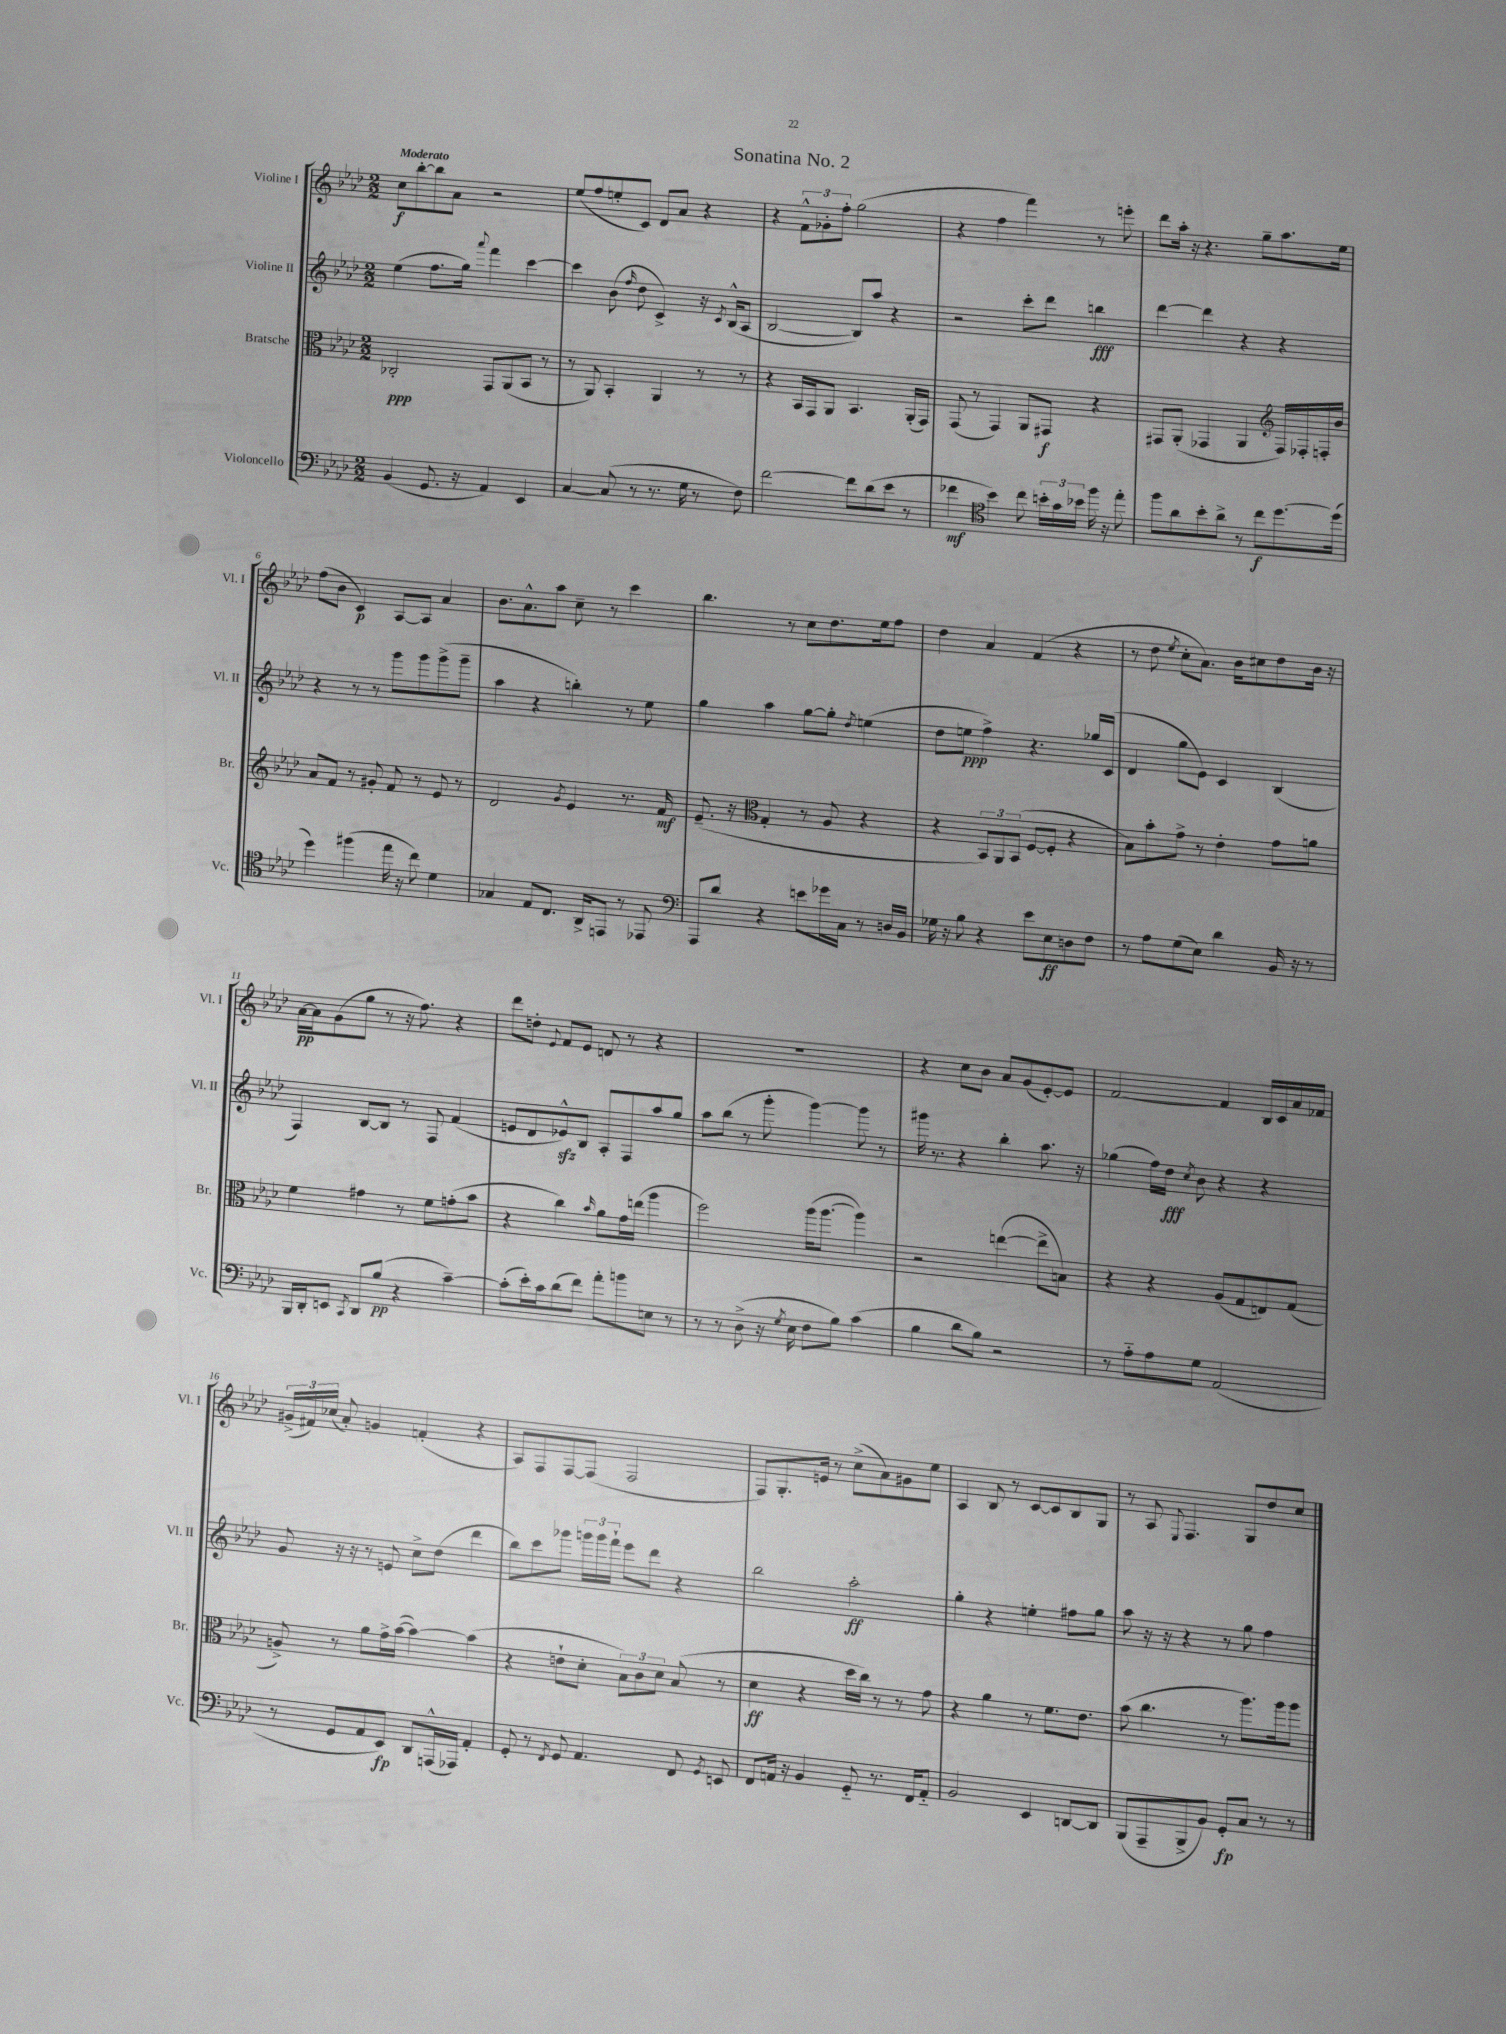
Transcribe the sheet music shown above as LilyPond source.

\header { title = "Sonatina No. 2" }
<<
\new StaffGroup <<
\new Staff = "s0" \with { instrumentName = "Violine I" shortInstrumentName = "Vl. I" } {
    \clef treble \key aes \major \numericTimeSignature \time 2/2 \tempo "Moderato"
    \autoBeamOff c''8[\f bes''8~-. bes''8 aes'8] r2 |
    ees''8[( f''8 e''8-. c'8]) des'8[ aes'8] r4 |
    r4 \tuplet 3/2 { f'8[-^ ges'8-. f''8]-. } g''2( |
    r4 f''4 f'''4) r8 e'''8-. |
    des'''8[ aes''16]-. r16 r4. g''8[-- aes''8. ees''16] |
    f''8[( bes'8] c'4\p) aes8[~ aes8] aes'4 |
    bes'8.[ aes'8.-^ aes''8] c''8-- r8 c'''4 |
    bes''4. r8 c''8[ des''8. ees''16 f''8] |
    des''4 aes'4 f'4( r4 |
    r8 des''8 \acciaccatura { ees''8 } c''8[-. aes'8.]) bes'16[ cis''8 des''8 bes'16] r16 |
    aes'16[~\pp aes'16 g'8( g''8] r8 r16 f''8.) r4 |
    des'''8[ d''8]-. \appoggiatura { ees'8 } f'8[ ees'8] d'8 r8 r4 |
    R1 |
    r4 c''8[ bes'8] aes'8[ g'8( ees'8~-.) ees'8] |
    f'2~ f'4 bes16[ c'16 aes'16 fes'16] |
    \tuplet 3/2 { gis'16[->( fis'16) ces''16]( } aes'8-.) g'4 f'4-.( r4 |
    aes8[) f8 f8~ f8]( f2 |
    f8[) g8.-. e'16] r8 c''8[->( aes'8) gis'8 ees''8] |
    aes4 bes8 r8 c'8[~ c'8 bes8 g8] |
    r8 aes8 \appoggiatura { ees8 } f4. g8[ des''8 c''8] \bar "|." |
}
\new Staff = "s1" \with { instrumentName = "Violine II" shortInstrumentName = "Vl. II" } {
    \clef treble \key aes \major \numericTimeSignature \time 2/2
    \autoBeamOff ees''4( f''8.[ g''16]) \appoggiatura { aes'''8 } f'''4 c'''4~ |
    c'''4 bes'8( \grace { f''16 } des''8 c'4->) r16 \acciaccatura { c'8 } bes16[-^( aes8] |
    bes2~ bes8[) aes''8] r4 |
    r2 c'''8[-. des'''8] b''4\fff |
    des'''4~ des'''4 r4 r4 |
    r4 r8 r8 g'''8[ g'''8 g'''8->( g'''8]-- |
    aes''4 r4 b''4-.) r8 ees''8 |
    g''4 aes''4 g''8[~ g''8]-. \acciaccatura { des''8 } e''4( |
    des''8[ e''8]\ppp f''4->) r4. ges''16[ c'16]( |
    des'4 g''8[ ees'8]) c'4 bes4( |
    f4) bes8[~ bes8] r8 f8 f'4( |
    e'8[ des'8 ees'8-^\sfz) bes8] aes8[-. f8 aes''8 g''8] |
    aes''8[ bes''8]( r8 g'''8-. g'''4~) g'''8 r8 |
    gis'''16 r8. r4 bes''4-. aes''8. r16 |
    ges''4( f''16[) des''16]\fff \acciaccatura { c''8 } bes'8 r4 r4 |
    g'8 r16 r16 r8 e'8 c''8[-> des''8]( des'''4 |
    bes''8[) c'''8 ges'''8] \tuplet 3/2 { g'''16[ g'''16 f'''16]-! } ees'''8[ des'''8] r4 |
    bes''2 aes''2-.\ff |
    g''4-. r4 e''4-. fis''8[ g''8] |
    aes''8 r16 r16 r4 r8 g''8 f''4 \bar "|." |
}
\new Staff = "s2" \with { instrumentName = "Bratsche" shortInstrumentName = "Br." } {
    \clef alto \key aes \major \numericTimeSignature \time 2/2
    \autoBeamOff ces2-.\ppp g,8[ aes,8( bes,8] r8 |
    r8 aes,8) bes,4-. aes,4 r8 r8 |
    r4 bes,16[ g,16 aes,8] bes,4. aes,16[-.( g,16]) |
    g,8( r8 g,4) aes,8[ gis,8]\f r4 |
    gis,8[ aes,8]-.( ges,4 aes,4 \clef treble f16[) fes16-. f16-. bes'16] |
    aes'8[ f'8] r8 gis'8-. f'8 r8 ees'8 r8 |
    des'2 \acciaccatura { g'8 } ees'4 r8. f'16\mf |
    ees'8.--( r16 \clef alto g4-. r8 aes8 r4 |
    r4 \tuplet 3/2 { bes,8[) aes,8 bes,8]( } f8[~ f8]-. r4 |
    bes8[) bes'8-. g'8]-> r8 ees'4-. g'8[ a'8] |
    f'4 gis'4 r8 f'8[ g'8-.( bes'8] |
    r4 c''4) \grace { bes'16 } aes'8[ g'16 e''16]( aes''4 |
    f''2) aes''16[( aes''8.]~ aes''4) |
    r2 e''4~( e''8[-> b8]) |
    r4 r4 aes8[( g8 e8) g8]( |
    a8->) r8 aes'8[ g'16-> bes'16]~( bes'4~) bes'4( |
    r4 e'8[-! des'8]-. \tuplet 3/2 { bes8[) c'8 des'8] } bes8( r8 |
    des'4\ff r4 des''16[ c''16]) r8 r8 g'8 |
    r4 aes'4 r8 f'8.[ ees'8.] |
    bes'8( c''4. r8 aes''8.[) aes''16 aes''8] \bar "|." |
}
\new Staff = "s3" \with { instrumentName = "Violoncello" shortInstrumentName = "Vc." } {
    \clef bass \key aes \major \numericTimeSignature \time 2/2
    \autoBeamOff bes,4( g,8. r16 aes,4) ees,4 |
    c4~ c8( r8 r8. g16 r8 f8) |
    f'2~ f'8[ des'8( ees'8] r8 |
    fes'4\mf \clef tenor bes'4) c''8 \tuplet 3/2 { b'16[-. g'16 bes'16] } f''16 r16 ees''8-. |
    f''8[ aes'8 bes'8-. aes'8]-> r8 c''8[\f des''8.~ des''16]( |
    des''4) fis''4( ees''16 r16 c''8) des'4 |
    ges4 ees8[ c8.] aes,16[-> e,8] r8 ees,8 |
    \clef bass aes,,8[ des'8] r4 e'8[ ges'16 c16] r8 d16[ bes,16] |
    ges16 r16 bes8 r4 ees'8[ ees8\ff d8 f8] |
    r8 aes8[ g8( ees8]) des'4 bes,16 r16 r8 |
    bes,,16[ des,16-. e,8] \acciaccatura { c,8 } des,8[ bes8]\pp( r4 c'4~--) |
    c'8[-.( ees'16-.) c'16 des'8( f'8]) aes'8[-. b'8 e8] r8 |
    r8 r8 des8->( r16 \acciaccatura { g8 } ees16 f8[ bes8]) c'4( |
    bes4 des'8[ bes8]) r2 |
    r8 aes8[-_ aes8 g8] aes,2( |
    r8 g,8[ aes,8 ees,8]\fp) des,8[ a,,16-^( aes,,16]) aes,4-. |
    g,8-. r8 \acciaccatura { f,8 } g,8 aes,4. f,8 \acciaccatura { g,8 } e,8 |
    f,8[ a,16] r16 bes,4 g,8-_ r8. f,16[ a,8]-_ |
    bes,2 ees,4 d,8[~ d,8] |
    bes,,8[( aes,,8-- bes,,8-> bes,8]) g,8[-.\fp c8] r8 r8 \bar "|." |
}
>>
>>
